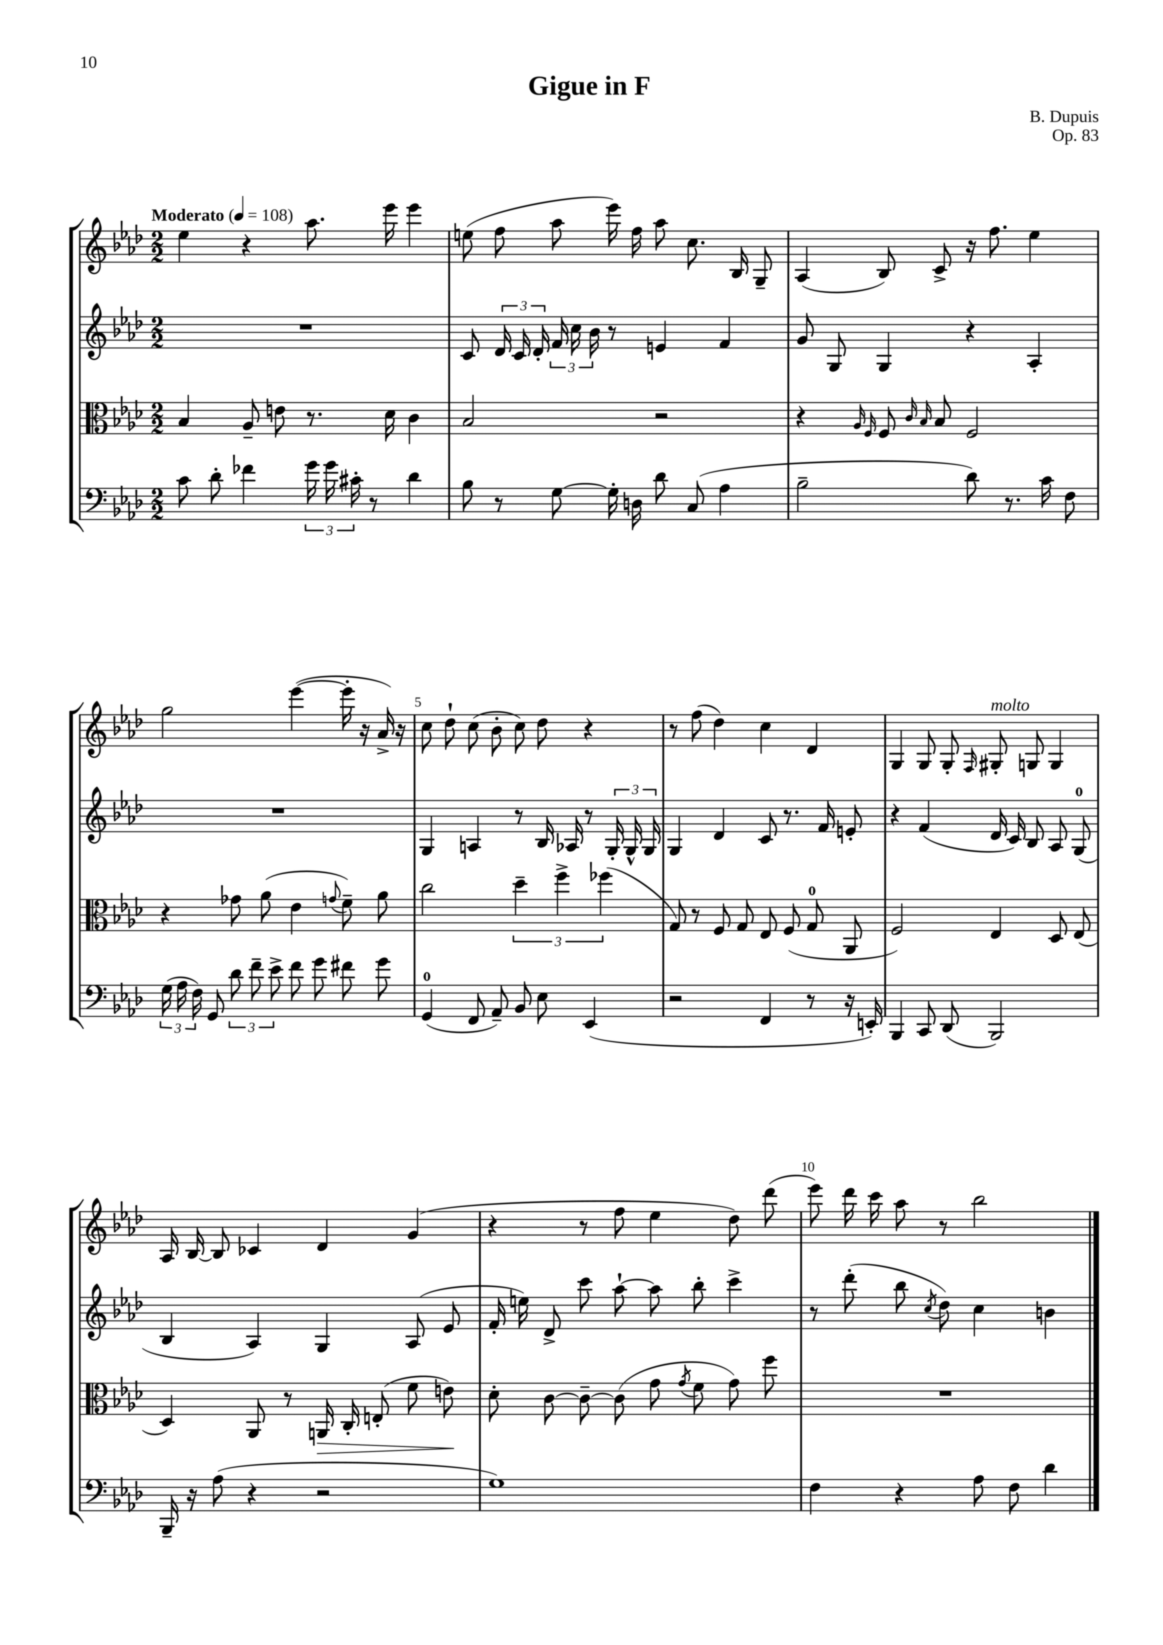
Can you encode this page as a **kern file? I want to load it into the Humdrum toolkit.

**kern	**kern	**dynam	**kern	**kern
*part4	*part3	*part3	*part2	*part1
*staff4	*staff3	*staff3	*staff2	*staff1
*clefF4	*clefC3	*	*clefG2	*clefG2
*k[b-e-a-d-]	*k[b-e-a-d-]	*	*k[b-e-a-d-]	*k[b-e-a-d-]
*M2/2	*M2/2	*	*M2/2	*M2/2
*MM108	*MM108	*	*MM108	*MM108
=1	=1	=1	=1	=1
!	!	!	!	!LO:TX:a:B:t=Moderato
8c\	4B-/	.	1r	4ee-\
8d-'\	.	.	.	.
4f-X\	8A-~/	.	.	4r
.	8en\	.	.	.
24g\	8.r	.	.	8.aa-\
24g\	.	.	.	.
24c#X'\	.	.	.	.
8r	.	.	.	.
.	16d-\	.	.	16eee-\
4d-\	4c\	.	.	4eee-\
=2	=2	=2	=2	=2
8B-\	2B-/	.	8c/	(8een\
8r	.	.	24d-/	8ff\
.	.	.	24c/	.
.	.	.	24d-'/	.
[8G\	.	.	24f/	8aa-\
.	.	.	24cc\	.
.	.	.	24b-\	.
16G'\]	.	.	8r	16eee-\)
16Dn\	.	.	.	16ff\
8d-\	2r	.	4en/	8aa-\
(8C/	.	.	.	8.cc\
4A-\	.	.	4f/	.
.	.	.	.	16B-/
.	.	.	.	8G~/
=3	=3	=3	=3	=3
2B-~\	4r	.	8g/	(4A-/
.	.	.	8G/	.
.	16qqA-/	.	.	.
.	16qqF/	.	.	.
.	8F/	.	4G/	8B-/)
.	16qqc/	.	.	.
.	16qqB-/	.	.	.
.	8B-/	.	.	8c^/
8d-\)	2F/	.	4r	16r
.	.	.	.	8.ff\
8.r	.	.	.	.
.	.	.	4A-'/	4ee-\
16c\	.	.	.	.
8F\	.	.	.	.
!!LO:LB:g=z
=4	=4	=4	=4	=4
(24G\	4r	.	1r	2gg\
24A-\	.	.	.	.
24F\)	.	.	.	.
8GG/	.	.	.	.
12d-\	8g-X\	.	.	.
12f~\	.	.	.	.
.	(8a-\	.	.	.
12e-^\	.	.	.	.
8f\	4e-\	.	.	([4eee-\
8g\	.	.	.	.
.	8qqgn/	.	.	.
8f#X\	8f~\)	.	.	16eee-'\]
.	.	.	.	16r
8g\	8a-\	.	.	16a-^/)
.	.	.	.	16r
=5	=5	=5	=5	=5
(4GG/	2cc\	.	4G/	8cc\
.	.	.	.	8dd-`\
8FF/	.	.	4An/	(8cc\
8AA-~/)	.	.	.	8b-'\
8BB-/	6dd-~\	.	8r	8cc\)
8E-\	.	.	16B-/	8dd-\
.	6ff^\	.	.	.
.	.	.	16A-X/	.
(4EE-/	.	.	8r	4r
.	(6ff-X\	.	.	.
.	.	.	24G'/	.
.	.	.	24G^^/	.
.	.	.	24G/	.
=6	=6	=6	=6	=6
2r	8G/)	.	4G/	8r
.	8r	.	.	(8ff\
.	8F/	.	4d-/	4dd-\)
.	8G/	.	.	.
4FF/	8E-/	.	8c/	4cc\
.	(8F/	.	8.r	.
8r	8G/	.	.	4d-/
.	.	.	16f/	.
16r	8AA-/	.	8en'/	.
16EEn'/)	.	.	.	.
=7	=7	=7	=7	=7
4BBB-/	2F/)	.	4r	4G/
8CC/	.	.	(4f/	8G/
(8DD-/	.	.	.	8G'/
.	.	.	.	16qqF/
!	!	!	!	!LO:TX:a:i:t=molto
2BBB-/)	4E-/	.	16d-/	8G#X'/
.	.	.	16c/)	.
.	.	.	8B-/	8Gn/
.	8D-/	.	8A-/	4G/
.	(8E-/	.	(8G/	.
!!LO:LB:g=z
=8	=8	=8	=8	=8
16BBB-~/	4D-/)	.	4B-/	16A-/
16r	.	.	.	[16B-/
(8A-\	.	.	.	8B-/]
4r	8AA-/	.	4A-/)	4c-X/
.	8r	.	.	.
!	!	!LO:HP:b	!	!
2r	16AAn/	>	4G/	4d-/
.	16C'/	.	.	.
.	(8En'/	.	.	.
.	8f\	.	(8A-/	(4g/
.	8en\)	.	8e-/	.
.	.	]	.	.
=9	=9	=9	=9	=9
1G)	8d-'\	.	16f'/	4r
.	.	.	16een\)	.
.	[8c\	.	8d-^/	.
.	8c~\_	.	8ccc\	8r
.	(8c\]	.	[8aa-`\	8ff\
.	8g\	.	8aa-\]	4ee-\
.	8qg/	.	.	.
.	8f\	.	8bb-'\	.
.	8g\)	.	4ccc^\	8dd-\)
.	8ff\	.	.	(8ddd-\
=10	=10	=10	=10	=10
4F\	1r	.	8r	8eee-\)
.	.	.	(8ddd-'\	16ddd-\
.	.	.	.	16ccc\
4r	.	.	8bb-\	8aa-\
.	.	.	8qcc/	.
.	.	.	8dd-\)	8r
8A-\	.	.	4cc\	2bb-\
8F\	.	.	.	.
4d-\	.	.	4bn\	.
==	==	==	==	==
*-	*-	*-	*-	*-
